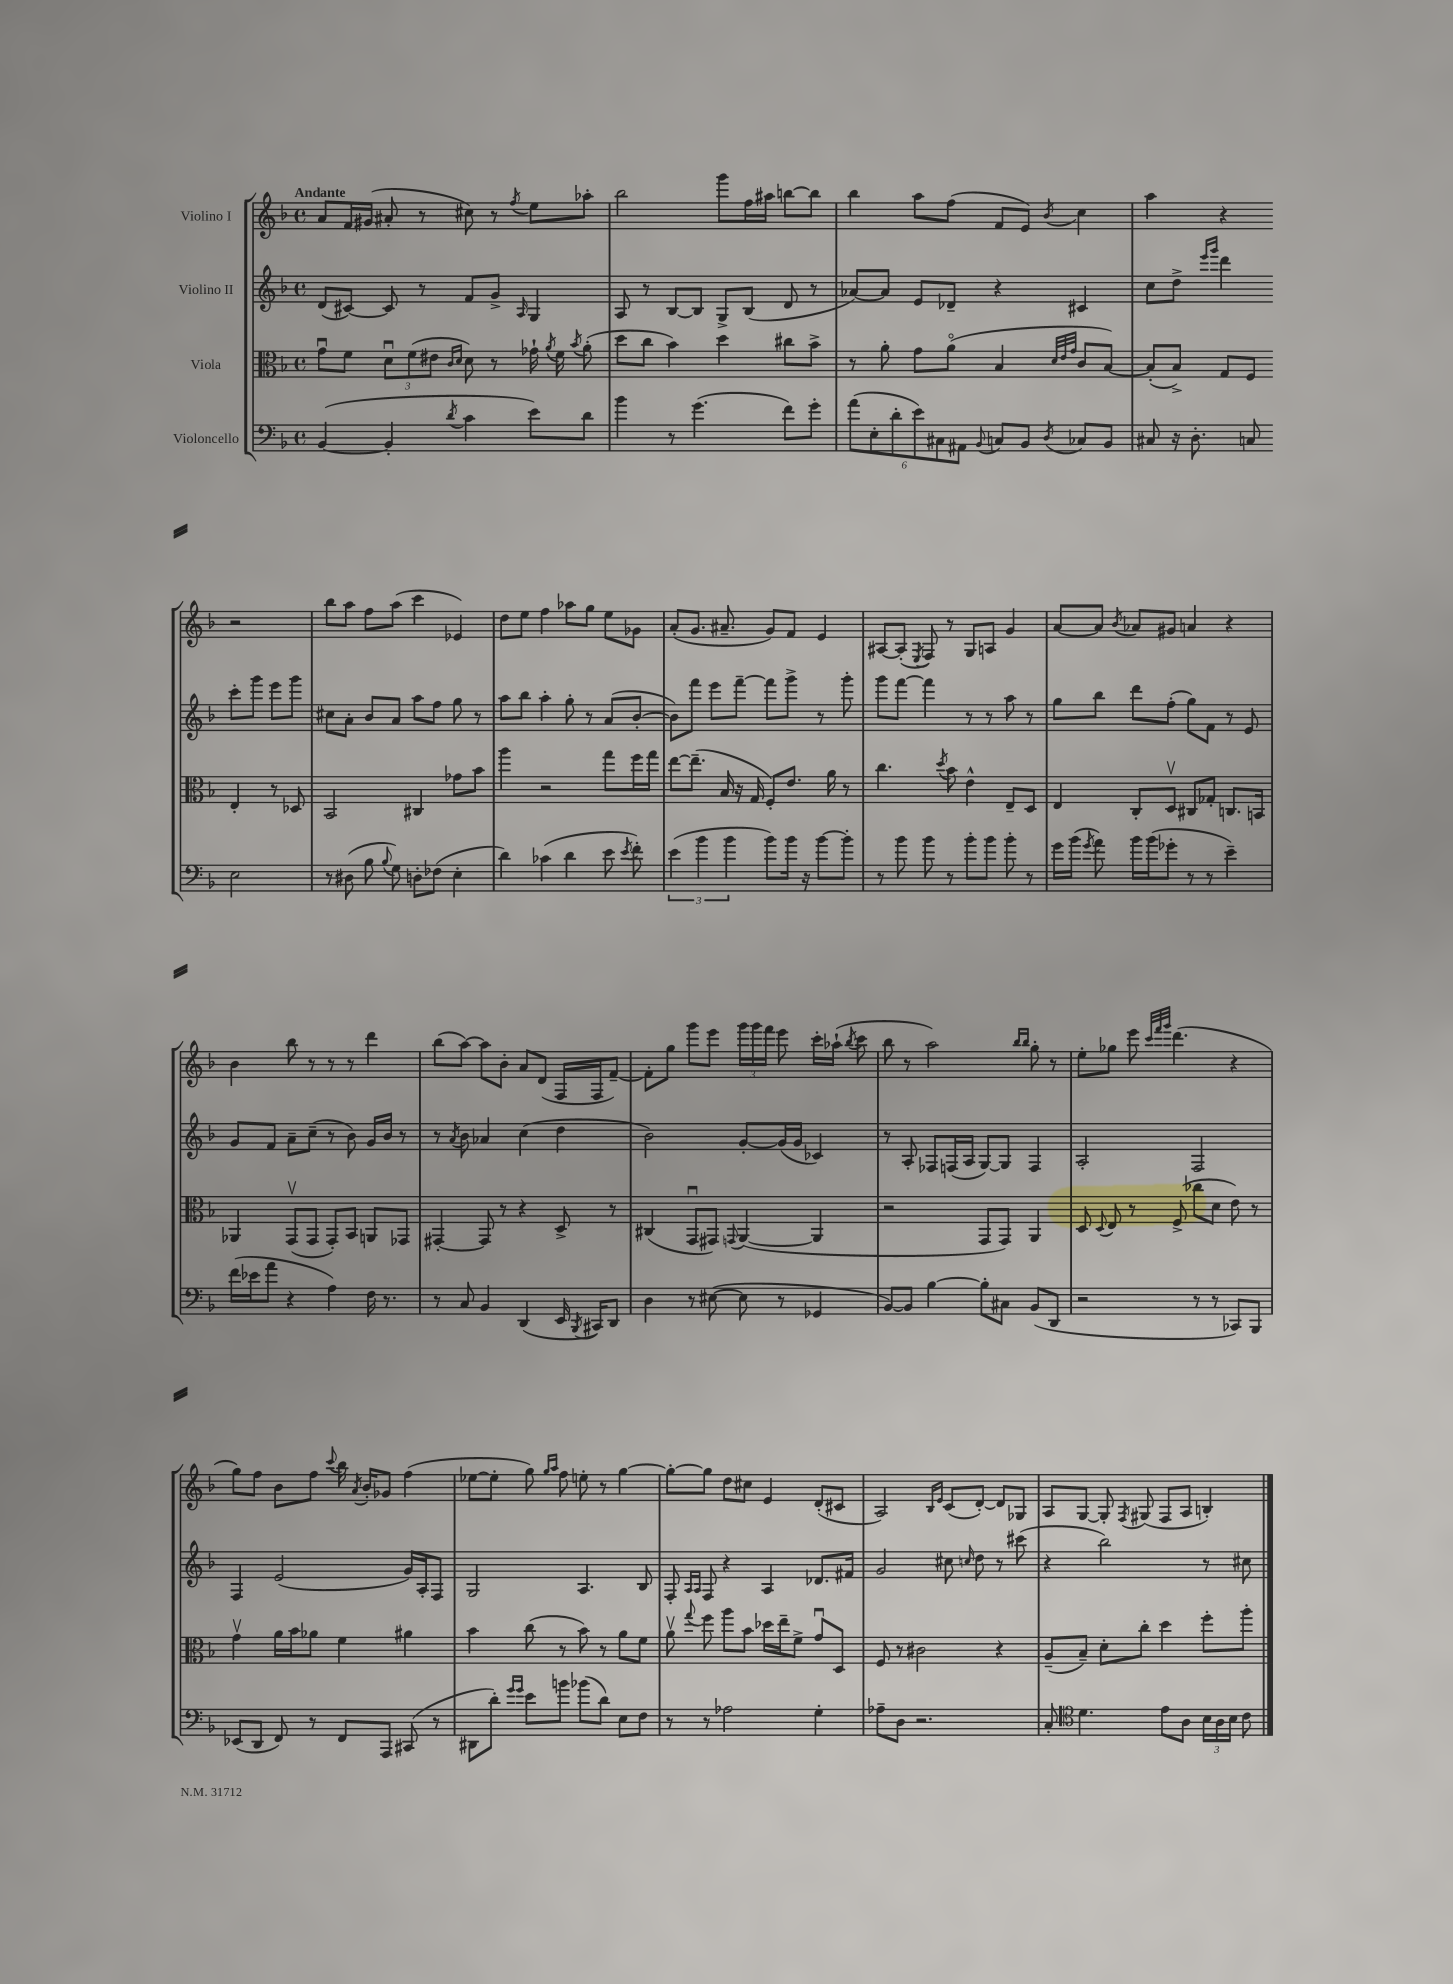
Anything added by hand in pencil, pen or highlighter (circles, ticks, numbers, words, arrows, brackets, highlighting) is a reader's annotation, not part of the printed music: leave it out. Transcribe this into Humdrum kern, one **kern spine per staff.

**kern	**kern	**kern	**kern
*part4	*part3	*part2	*part1
*staff4	*staff3	*staff2	*staff1
*I"Violoncello	*I"Viola	*I"Violino II	*I"Violino I
*clefF4	*clefC3	*clefG2	*clefG2
*k[b-]	*k[b-]	*k[b-]	*k[b-]
*M4/4	*M4/4	*M4/4	*M4/4
*met(c)	*met(c)	*met(c)	*met(c)
=1	=1	=1	=1
!	!	!	!LO:TX:a:B:t=Andante
([4BB-/	8gu\L	(8d/L	8a/L
.	8f\J	[8c#X/J)	16f/L
.	.	.	(16g#X/JJ
4BB-'/]	12du\L	8c#/]	8a#X'/
.	(12f\	.	.
.	.	8r	8r
.	12e#X\J	.	.
.	16qqc/LL	.	.
8qd/	16qqd/JJ	.	.
4c\	8d\)	8f/L	8cc#X\)
.	8r	8g^/J	8r
.	.	16qqA/	8qff/
8e\L)	16g-X`\	4G/	8ee\L
.	8qa/	.	.
.	16f\	.	.
.	8qb-/	.	.
8d\J	(8a'\	.	8aa-X'\J
=2	=2	=2	=2
4b-\	8dd\L	8A/	2bb-\
.	8cc\J	8r	.
8r	4b-\)	[8B-/L	.
(4.g\	.	8B-/J]	.
.	4dd\	8G^/L	8ggg\L
.	.	(8B-/J	16ff\L
.	.	.	16aa#X\JJ
8f\L)	8cc#X\L	8d/	[8bbn\L
8g'\J	8b-^\J	8r	8bb\J]
=3	=3	=3	=3
(12a\L	8r	[8a-X/L)	4bb-\
12E'\	.	.	.
.	8a'\	8a-/J]	.
12d'\	.	.	.
12e\)	8g\L	8e/L	8aa\L
12C#X\	.	.	.
.	(8a\J	8d-X~/J	(8ff\J
12AA#X\J	.	.	.
8qqBB-/	.	.	.
8Cn/L	4B-/	4r	8f/L
8BB-/J	.	.	8e/J)
.	32qqd/LLL	.	.
.	32qqe/	.	.
8qD/	32qqg/JJJ	.	8qb-/
8C-X/L	8c/L	4c#X/	4cc\
8BB-/J	[8B-/J)	.	.
=4	=4	=4	=4
8C#X/	(8B-'/L]	8cc\L	4aa\
16r	8B-^/J)	8dd^\J	.
8.D'\	.	.	.
.	.	16qqeee/LL	.
.	.	16qqggg/JJ	.
.	8G/L	4ddd\	4r
8Cn/	8F/J	.	.
2E\	4E'/	8ccc'\L	2r
.	.	8ggg\J	.
.	8r	8eee\L	.
.	8D-X/	8ggg\J	.
!!LO:LB:g=z
=5	=5	=5	=5
8r	2BB-/	8cc#X\L	8bb-\L
(8D#X\	.	8a'\J	8aa\J
8B-\	.	8b-/L	8ff\L
8qqB-/	.	.	.
8G\)	.	8a/J	(8aa\J
8Dn'\L	4C#X/	8aa\L	4ccc\
(8F-X\J	.	8ff\J	.
4E'\	8g-X\L	8gg\	4e-X/)
.	8b-\J	8r	.
=6	=6	=6	=6
4d\)	4aa\	8aa\L	8dd\L
.	.	8bb-\J	8ee\J
(4c-X\	2r	4aa'\	4ff\
4d\	.	8gg'\	8aa-X\L
.	.	8r	8gg\J
8e\	8gg\L	(8a/L	8ee\L
8qe/	.	.	.
8f'\)	16ff\L	[8b-'/J	8g-X\J
.	16gg\JJ	.	.
=7	=7	=7	=7
(6e\	[8ee\L	8b-\L])	(8a'/L
.	(8.ee~\J]	8fff\J	8.g/J
6b-\	.	.	.
.	.	8eee\L	.
.	16B-/	.	8.a#X~/
6b-\	.	.	.
.	16r	[8fff~\J	.
.	16G/	.	.
8b-\L)	8F'/L)	8fff\L]	8g/L)
16b-\Jk	8.e/J	8ggg^\J	8f/J
16r	.	.	.
[8b-\L	.	8r	4e/
.	16a\	.	.
8b-'\J]	8r	8ggg'\	.
=8	=8	=8	=8
8r	4.cc\	8ggg\L	[8A#X/L
8b-\	.	[8fff\J	(8A#'/J]
.	.	.	8qE/
8b-\	.	4fff\]	8F/)
.	8qdd/	.	.
8r	8b-\	.	8r
8b-'\L	4e^^\	8r	8G/L
8b-\J	.	8r	8An/J
8b-'\	8E~/L	8aa\	4g/
8r	8D/J	8r	.
=9	=9	=9	=9
16g\LL	4E/	8gg\L	[8a/L
(16b-\JJ	.	.	.
8qg/	.	.	.
8a\)	.	8bb-\J	8a/J]
.	.	.	8qb-/
16b-\LL	8C'/L	8ddd\L	8a-X/L
(16b-\J	.	.	.
8g-X'\J	8Dv/J	(8ff'\J	8g#X/J
8r	8C#X/L	8gg\L)	4an/
8r	8G-X'/J	8f\J	.
4e~\)	8.Cn/L	8r	4r
.	.	8e/	.
.	16BBn/Jk	.	.
!!LO:LB:g=z
=10	=10	=10	=10
(16f\LL	4AA-X/	8g/L	4b-\
16e-X\J	.	.	.
8a\J	.	8f/J	.
4r	(8GGv/L	8a~\L	8bb-\
.	8GG/J	(8cc~\J	8r
4A\)	8GG'/L)	8r	8r
.	8BB-/J	8b-\)	8r
16F\	8AAn/L	16g/LL	4ddd\
8.r	.	16b-/JJ	.
.	8GG-X/J	8r	.
=11	=11	=11	=11
8r	[4GG#X'/	8r	(8bb-\L
.	.	8qa/	.
8C/	.	8b-\	[8aa\J)
4BB-/	8GG#/]	4a-X/	8aa\L]
.	8r	.	8b-'\J
(4DD/	4r	(4cc\	8a/L
.	.	.	(8d/J
16EE/	8D^/	4dd\	16F/LL
8qBBB-/	.	.	.
16CC#X/KL)	.	.	16F/J
8DD/J	8r	.	[8f~/J)
=12	=12	=12	=12
4D\	(4C#X/	2b-\)	8f'\L]
.	.	.	8gg\J
8r	8GGu/L	.	8ggg\L
([8E#X\	8GG#X/J)	.	8eee\J
.	8qqGGn/	.	.
8E#\]	([4AA/	[8g'/L	24ggg\LL
.	.	.	24ggg\
.	.	.	24fff\JJ
8r	.	(16g/L]	8eee\
.	.	16g/JJ	.
4GG-X/	4AA/]	4c-X/)	16ccc'\LL
.	.	.	(16aa-X`\JJ
.	.	.	8qbb-/
.	.	.	8ccc\
=13	=13	=13	=13
[8BB-/L)	2r	8r	8bb-\
8BB-/J]	.	8A'/	8r
[4B-\	.	8F-X/L	2aa\)
.	.	(16Fn/L	.
.	.	16A/JJ	.
8B-'\L]	8GG/L	[8G/L)	.
8C#X\J	8GG/J)	8G/J]	.
.	.	.	16qqbb-/LL
.	.	.	16qqbb-/JJ
(8BB-/L	4AA/	4F/	8gg'\
8DD/J	.	.	8r
=14	=14	=14	=14
2r	8D/	2A'/	8ee'\L
.	8qqD/	.	.
.	8E/	.	8gg-X\J
.	8r	.	8eee\
.	.	.	32qqccc/LLL
.	.	.	32qqfff/
.	.	.	32qqggg/JJJ
.	(8F^/	.	(4.ddd\
8r	8cc-X\L	2F/	.
8r	8d\J	.	.
8CC-X/L)	8e\)	.	4r
8BBB-/J	8r	.	.
!!LO:LB:g=z
=15	=15	=15	=15
(8EE-X/L	4gv\	4F/	8gg\L)
8DD/J	.	.	8ff\J
8FF/)	16a\LL	(2e/	8b-\L
.	16b-\J	.	.
8r	8a-X\J	.	8ff\J
.	.	.	8qqccc/
8FF/L	4f\	.	16bb-\
.	.	.	8qa/
.	.	.	16b-'/KL
8AAA/J	.	.	8g-X/J
(8CC#X/	4a#X\	16g/LL)	(4ff\
.	.	16A'/J	.
8r	.	8F/J	.
=16	=16	=16	=16
8DD#X\L	4b-\	2G/	[8ee-X\L
8d'\J)	.	.	8ee-'\J]
16qqg/LL	.	.	.
16qqg/JJ	.	.	.
8e\L	(8cc\	.	8gg\)
.	.	.	16qqgg/LL
.	.	.	16qqaa/JJ
8bn\J	8r	.	8ff\
(8b-X\L	8b-\)	4.A/	8een'\
8d\J)	8r	.	8r
8E\L	8a\L	.	[4gg\
8F\J	8f\J	8B-/	.
=17	=17	=17	=17
8r	8av\	8F'/	8gg'\L_
.	.	16qqA/LL	.
.	8qqgg/	16qqA/JJ	.
8r	8ff\	8F/	8gg\J]
2A-X\	8aa\L	4r	8dd\L
.	8b-\J	.	8cc#X\J
.	16dd-X\LL	4A/	4e/
.	16ee~\J	.	.
.	8f^\J	.	.
4G'\	8gu/L	8.d-X/L	(8d'/L
.	8D/J	.	8c#X/J
.	.	16f#X/Jk	.
=18	=18	=18	=18
8A-X~\L	8F/	2g/	2A/)
8D\J	8r	.	.
2.r	2c#X\	.	.
.	.	.	16qqB-/LL
.	.	.	16qqe/JJ
.	.	8cc#X\	(8c/L
.	.	16qqccn/	.
.	.	8dd\	[8d'/J)
.	4r	8r	8d/L]
.	.	(8ccc#X\	8G-X/J
=19	=19	=19	=19
8C'/	(8A~/L	4r	8A/L
*clefC4	*	*	*
4.d\	8B-~/J)	.	[8G/J
.	8d'\L	2bb-\)	8G'/]
.	.	.	8qF/
.	8cc'\J	.	(8G#X/
8e\L	4dd\	.	8F/L
8A\J	.	.	8A/J
24B-\LL	8ff'\L	8r	4Bn'/)
24A\	.	.	.
24B-\JJ	.	.	.
8c\	8aa'\J	8cc#X\	.
==	==	==	==
*-	*-	*-	*-
